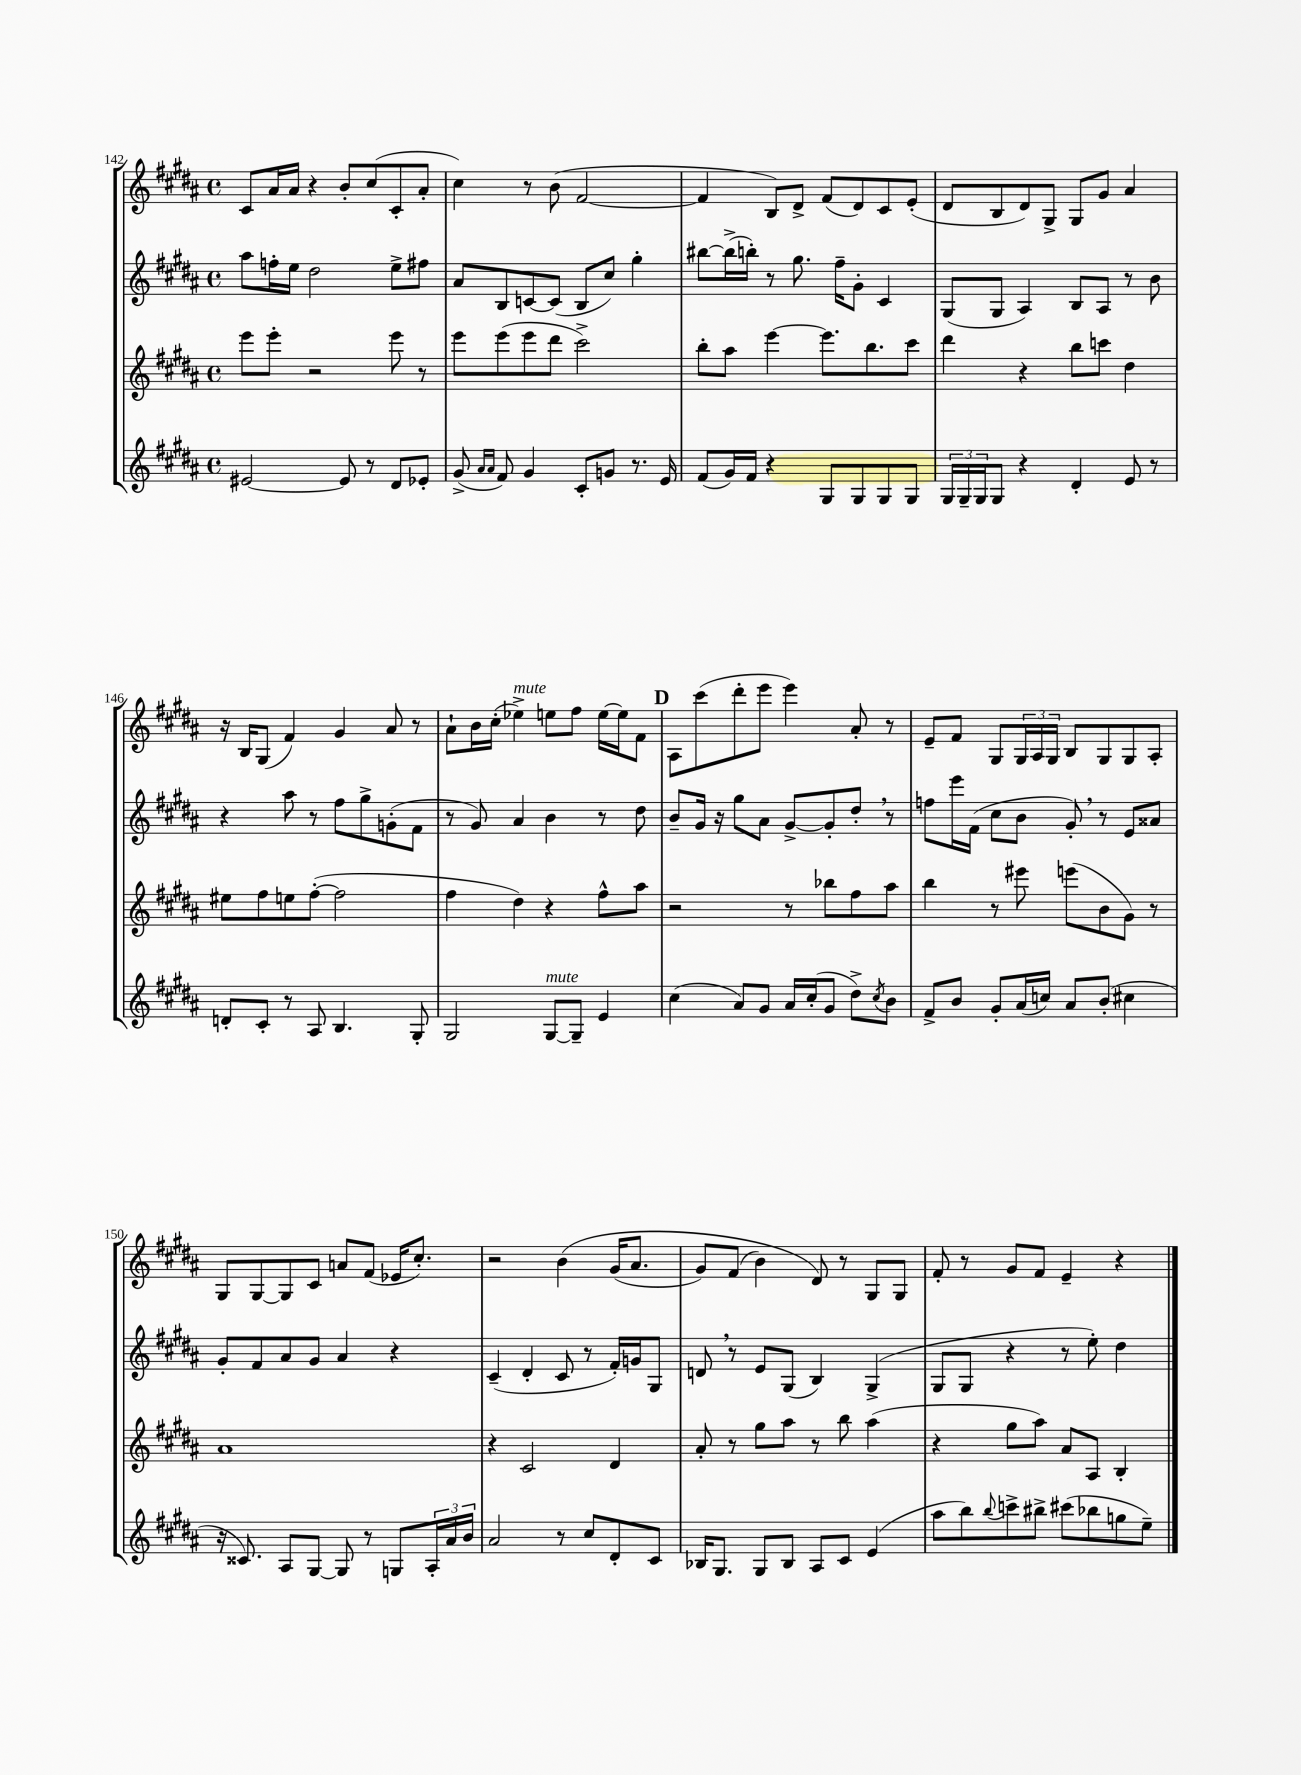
<<
\new StaffGroup <<
\new Staff = "s0" {
    \clef treble \key b \major \defaultTimeSignature \time 4/4
    cis'8 ais'16 ais'16 r4 b'8-. cis''8( cis'8-. ais'8-. |
    cis''4) r8 b'8( fis'2~ |
    fis'4 b8) dis'8-> fis'8( dis'8) cis'8 e'8-.( |
    dis'8 b8 dis'8) gis8-> gis8 gis'8 ais'4 |
    r16 b16 gis8( fis'4) gis'4 ais'8 r8 |
    ais'8-! b'16 cis''16-.( ees''4->^\markup { \italic "mute" }) e''8 fis''8 e''16~ e''16 fis'8 |
    \mark \markup { \bold "D" } ais8 cis'''8( dis'''8-. e'''8 e'''4) ais'8-. r8 |
    e'8-- fis'8 gis8 \tuplet 3/2 { gis16 ais16 gis16 } b8 gis8 gis8 ais8-. |
    gis8 gis8~ gis8 cis'8 a'8 fis'8( ees'16 cis''8.-.) |
    r2 b'4\( gis'16( ais'8. |
    gis'8) fis'8( b'4) dis'8\) r8 gis8 gis8 |
    fis'8-. r8 gis'8 fis'8 e'4-- r4 \bar "|." |
}
\new Staff = "s1" {
    \clef treble \key b \major \defaultTimeSignature \time 4/4
    ais''8 f''16-. e''16 dis''2 e''8-> fis''8 |
    ais'8 b8 c'8~ c'8( b8 cis''8) gis''4-. |
    bis''8~ bis''16->( b''16-.) r8 gis''8. fis''16-- gis'8-. cis'4 |
    gis8( gis8 ais4) b8 ais8 r8 b'8 |
    r4 ais''8 r8 fis''8 gis''8-> g'8-.( fis'8 |
    r8 gis'8) ais'4 b'4 r8 dis''8 |
    \mark \markup { \bold "D" } b'8-- gis'16 r16 gis''8 ais'8 gis'8~-> gis'8-. dis''8-. \breathe r8 |
    f''8 e'''16 fis'16( cis''8 b'8 gis'8-.) \breathe r8 e'8 aisis'8 |
    gis'8-. fis'8 ais'8 gis'8 ais'4 r4 |
    cis'4--( dis'4-. cis'8 r8 fis'16-.) g'16 gis8 |
    d'8 \breathe r8 e'8 gis8( b4) gis4->( |
    gis8 gis8 r4 r8 e''8-.) dis''4 \bar "|." |
}
\new Staff = "s2" {
    \clef treble \key b \major \defaultTimeSignature \time 4/4
    e'''8 e'''8-. r2 e'''8 r8 |
    e'''8 e'''8( e'''8 dis'''8 cis'''2->) |
    b''8-. ais''8 e'''4~ e'''8. b''8. cis'''8 |
    dis'''4 r4 b''8 c'''8 dis''4 |
    eis''8 fis''8 e''8 fis''8~-.( fis''2 |
    fis''4 dis''4) r4 fis''8-^ ais''8 |
    \mark \markup { \bold "D" } r2 r8 bes''8 fis''8 ais''8 |
    b''4 r8 eis'''8 e'''8( b'8 gis'8) r8 |
    ais'1 |
    r4 cis'2 dis'4 |
    ais'8-. r8 gis''8 ais''8 r8 b''8 ais''4( |
    r4 gis''8 ais''8) ais'8 ais8 b4-. \bar "|." |
}
\new Staff = "s3" {
    \clef treble \key b \major \defaultTimeSignature \time 4/4
    eis'2~ eis'8 r8 dis'8 ees'8-. |
    gis'8->( \grace { ais'16 ais'16 } fis'8) gis'4 cis'8-. g'8 r8. e'16 |
    fis'8( gis'16) fis'16 r4 gis8 gis8 gis8 gis8 |
    \tuplet 3/2 { gis16 gis16-- gis16 } gis8 r4 dis'4-. e'8 r8 |
    d'8-. cis'8-. r8 ais8 b4. gis8-. |
    gis2 gis8~^\markup { \italic "mute" } gis8-- e'4 |
    \mark \markup { \bold "D" } cis''4( ais'8) gis'8 ais'16 cis''16-.( gis'8 dis''8->) \acciaccatura { cis''8 } b'8 |
    fis'8-> b'8 gis'8-. ais'16( c''16) ais'8 b'8-.( cis''4 |
    r16 cisis'8.) ais8 gis8~ gis8 r8 g8 \tuplet 3/2 { ais16-. ais'16 b'16 } |
    ais'2 r8 cis''8 dis'8-. cis'8 |
    bes16 gis8. gis8 bes8 ais8 cis'8 e'4( |
    ais''8 b''8) \appoggiatura { b''8 } c'''8-> bis''8-> cis'''8( bes''8 g''8 e''8--) \bar "|." |
}
>>
>>
\layout { \context { \Score currentBarNumber = #142 } }
